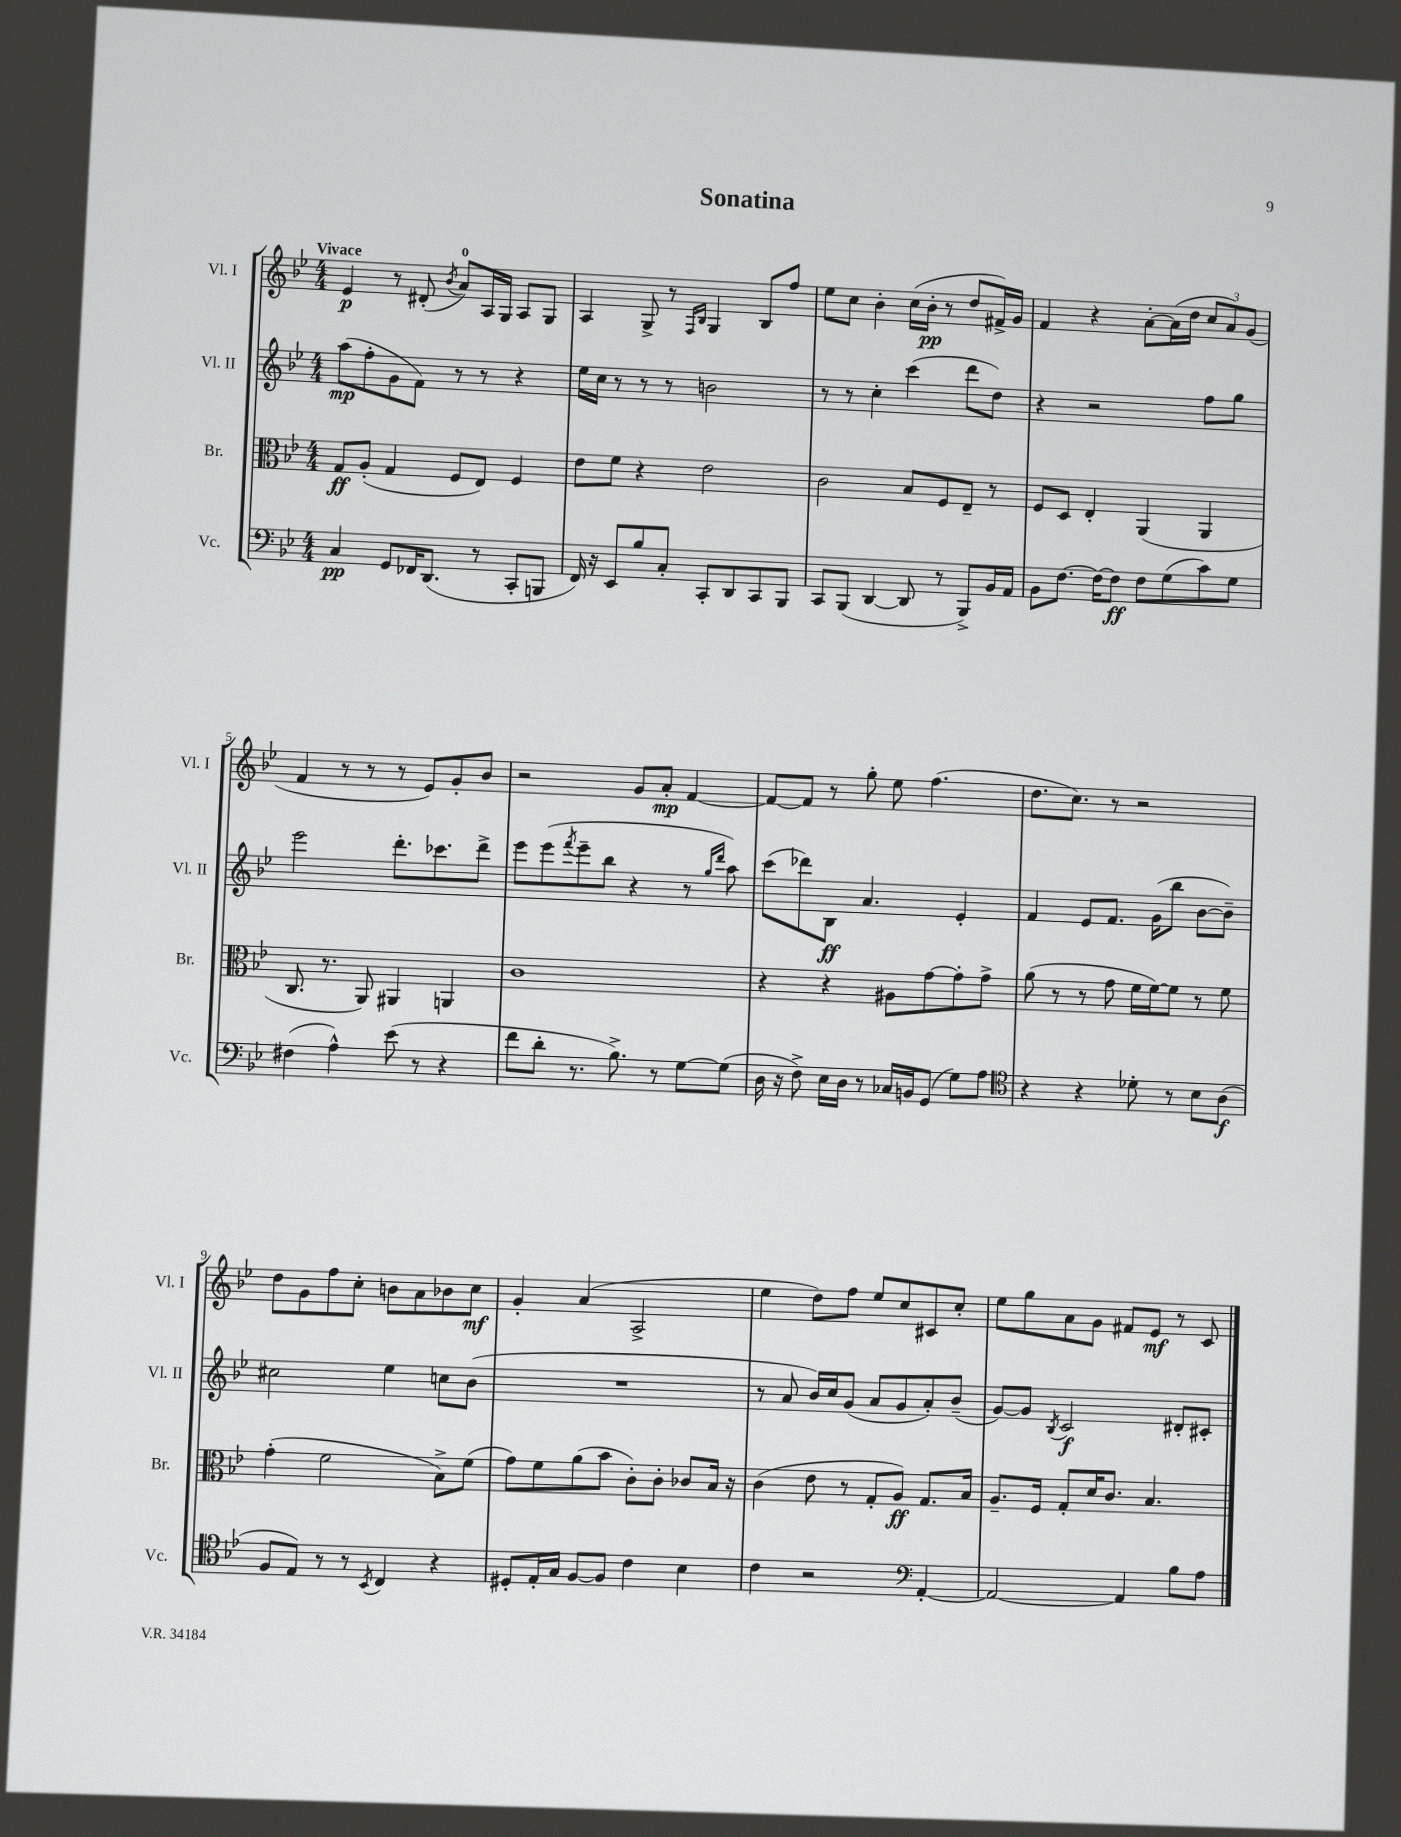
\header { title = "Sonatina" }
<<
\new StaffGroup <<
\new Staff = "s0" \with { instrumentName = "Vl. I" shortInstrumentName = "Vl. I" } {
    \clef treble \key bes \major \numericTimeSignature \time 4/4 \tempo "Vivace"
    ees'4\p r8 dis'8-.( \acciaccatura { bes'8 } a'8-0) a16 g16 a8 g8 |
    a4 g8-> r8 \grace { f16 bes16 } g4 bes8 f''8 |
    ees''8 c''8 bes'4-. c''16( bes'16-.\pp r8 d''8 fis'16->) g'16 |
    f'4 r4 a'8~-. a'16( d''16 \tuplet 3/2 { c''8 a'8) g'8( } |
    f'4 r8 r8 r8 ees'8) g'8-. bes'8 |
    r2 g'8 a'8-.\mp f'4~ |
    f'8~ f'8 r8 g''8-. ees''8 f''4.( |
    d''8. c''8.) r8 r2 |
    d''8 g'8 f''8 c''8-. b'8 a'8 bes'8 c''8\mf |
    g'4-. a'4( a2-> |
    ees''4 d''8) f''8 ees''8 c''8 cis'8 c''8-. |
    ees''8 g''8 a'8 g'8 fis'8 ees'8\mf r8 c'8 \bar "|." |
}
\new Staff = "s1" \with { instrumentName = "Vl. II" shortInstrumentName = "Vl. II" } {
    \clef treble \key bes \major \numericTimeSignature \time 4/4
    a''8\mp( f''8-. g'8 f'8) r8 r8 r4 |
    ees''16 c''16 r8 r8 r8 b'2 |
    r8 r8 c''4-. c'''4( d'''8 d''8) |
    r4 r2 f''8 g''8 |
    ees'''2 d'''8.-. ces'''8. d'''8-> |
    ees'''8 ees'''8( \acciaccatura { f'''8 } ees'''8-- bes''8 r4 r8 \grace { g''16 d'''16 } a''8) |
    c'''8( des'''8) bes8\ff a'4. ees'4-. |
    f'4 ees'8 f'8. g'16( bes''8 bes'8~ bes'8--) |
    cis''2 ees''4 c''8 bes'8( |
    R1 |
    r8 a'8 bes'16) c''16 g'8( a'8 g'8 a'8-.) bes'8--( |
    g'8~) g'8 \acciaccatura { bes8 } c'2\f dis'8-. cis'8-. \bar "|." |
}
\new Staff = "s2" \with { instrumentName = "Br." shortInstrumentName = "Br." } {
    \clef alto \key bes \major \numericTimeSignature \time 4/4
    g8\ff a8-.( g4 f8 ees8) f4 |
    ees'8 f'8 r4 ees'2 |
    c'2 bes8 f8 ees8-- r8 |
    f8 d8 ees4-. a,4( a,4 |
    c8. r8. a,8) ais,4 a,4 |
    c'1 |
    r4 r4 ais8 g'8~ g'8-. g'8-> |
    a'8( r8 r8 g'8 f'16 f'16~) f'8 r8 f'8 |
    g'4-.( f'2 bes8->) f'8( |
    g'8) f'8 a'8( bes'8 c'8-.) c'8-. ces'8 bes16 r16 |
    c'4( ees'8 r8 g8-. a8\ff) g8. bes16 |
    a8.-- f16 g8-. d'16 c'8. bes4. \bar "|." |
}
\new Staff = "s3" \with { instrumentName = "Vc." shortInstrumentName = "Vc." } {
    \clef bass \key bes \major \numericTimeSignature \time 4/4
    c4\pp g,8 fes,16 d,8.( r8 c,8-. b,,8 |
    f,16) r16 ees,8 bes8 c8-. c,8-. d,8 c,8 bes,,8 |
    c,8 bes,,8( d,4~ d,8 r8 bes,,8->) bes,16 a,16 |
    bes,8 f8.~ f16~ f8\ff f8 g8( c'8) g8 |
    fis4( a4-^) ees'8( r8 r4 |
    f'8 d'8-. r8. bes8.->) r8 g8~ g8( |
    d16 r16 f8->) ees16 d16 r8 ces16 b,16 g,8( g8) a8 |
    \clef tenor r4 r4 des'8-. r8 bes8 a8\f( |
    f8 ees8) r8 r8 \acciaccatura { bes,8 } c4 r4 |
    dis8-. ees16-. g16 f8~ f8 c'4 bes4 |
    c'4 r2 \clef bass a,4~-. |
    a,2~ a,4 bes8 a8 \bar "|." |
}
>>
>>
